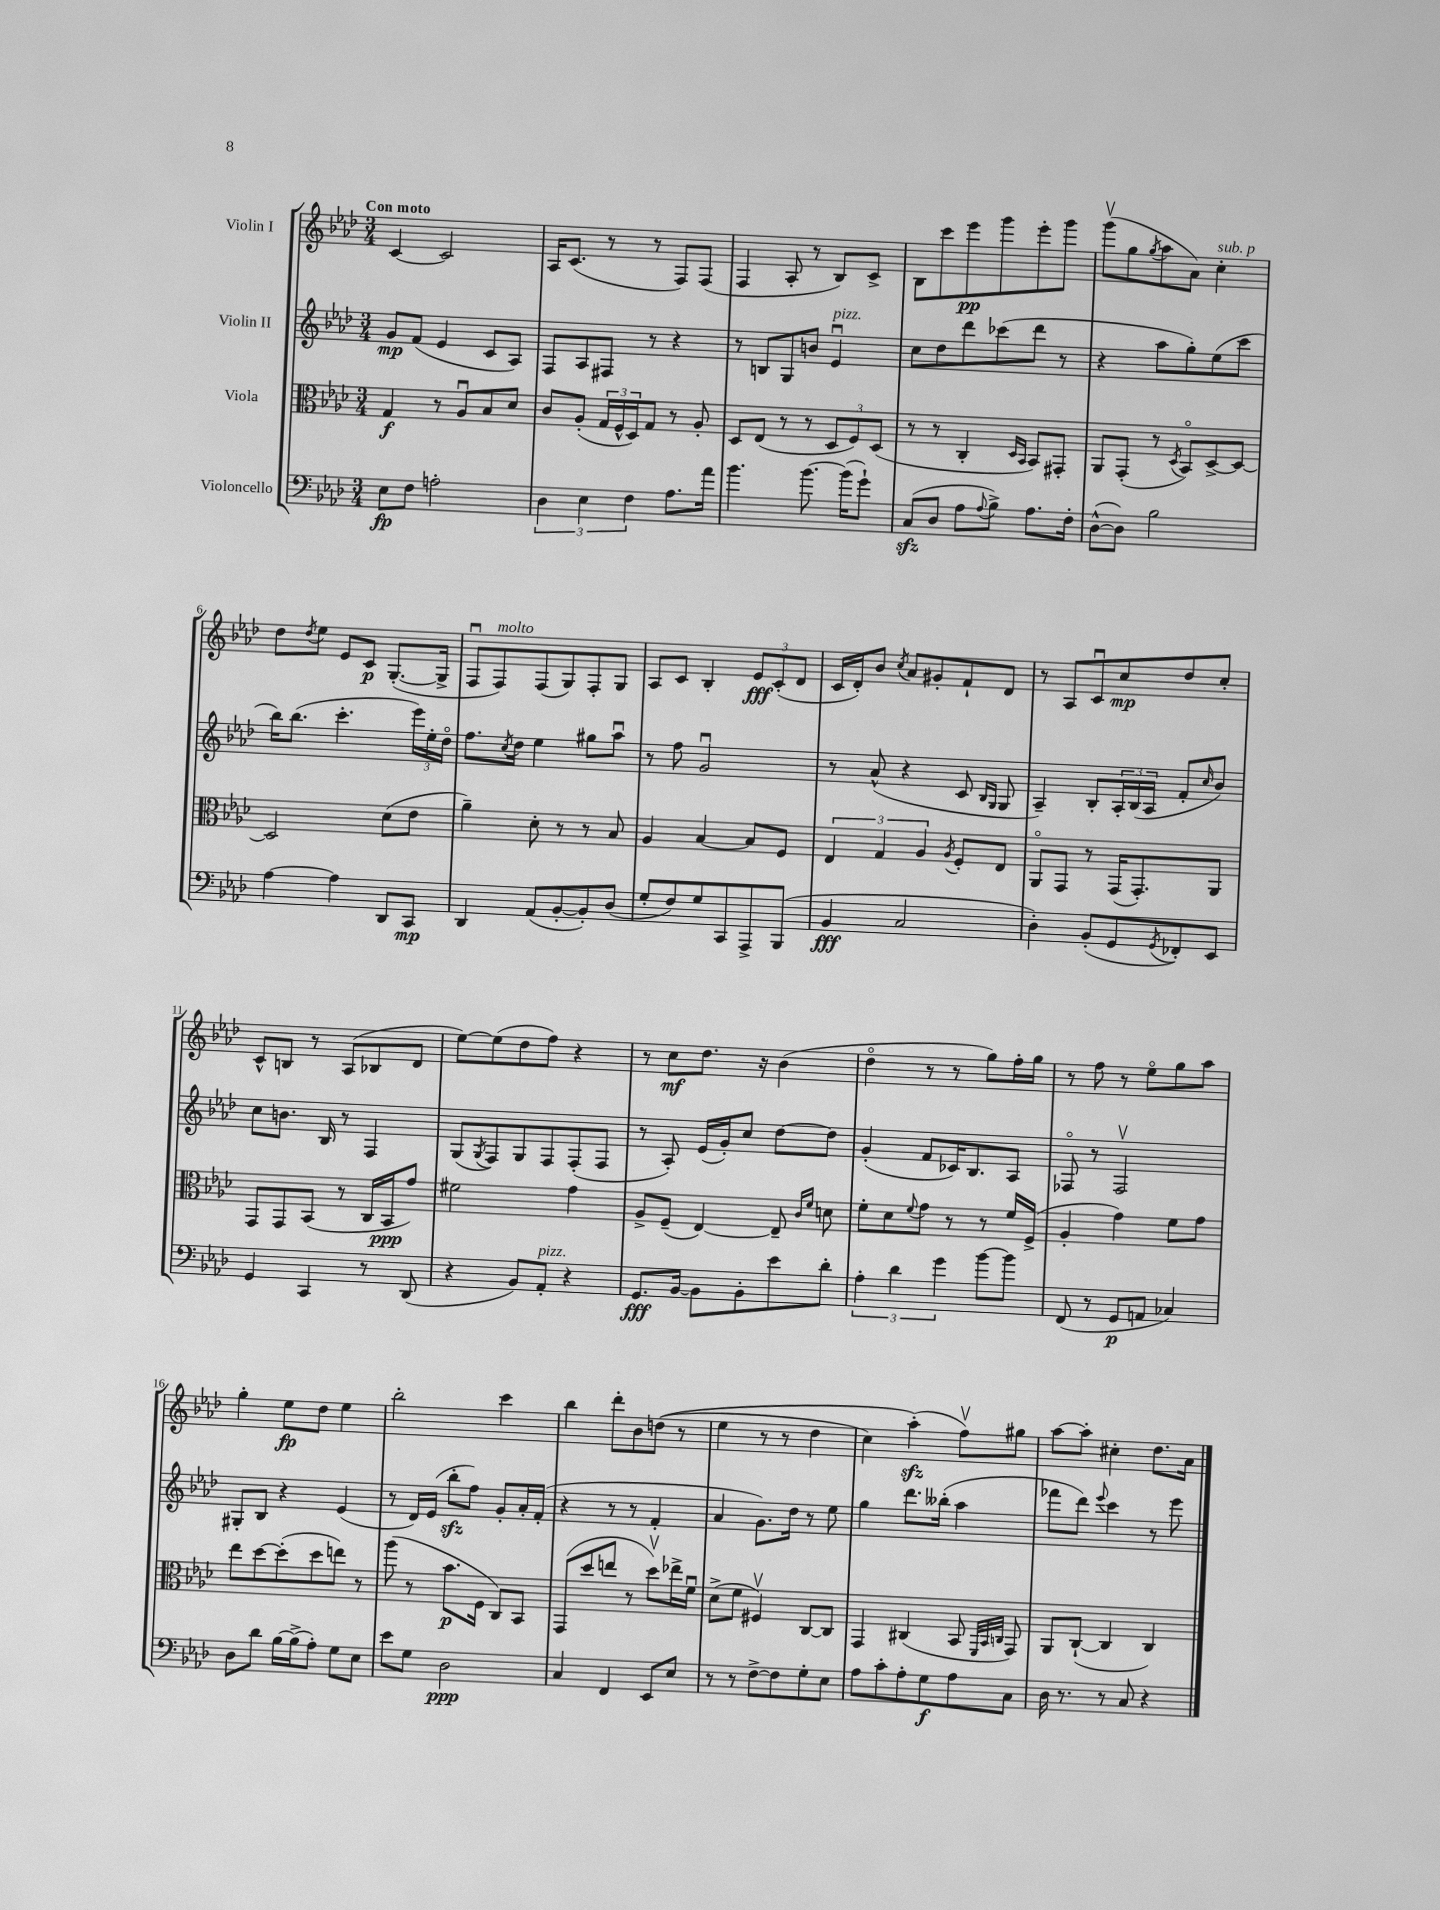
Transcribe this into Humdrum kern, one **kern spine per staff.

**kern	**kern	**kern	**kern
*staff4	*staff3	*staff2	*staff1
*clefF4	*clefC3	*clefG2	*clefG2
*k[b-e-a-d-]	*k[b-e-a-d-]	*k[b-e-a-d-]	*k[b-e-a-d-]
*M3/4	*M3/4	*M3/4	*M3/4
8E-\L	4G/	8g/L	[4c/
8F\J	.	(8f/J	.
2A'\	8r	4e-/	2c/]
.	8A-u/L	.	.
.	8B-/	8c/L	.
.	8d-/J	8A-/J)	.
=	=	=	=
6D-\	8c/L	8F/L	16A-/LK
.	.	.	(8.c/J
.	(8A-'/J	8A-/	.
6E-\	.	.	.
.	24G/LL	8F#/J	8r
.	24F^^/	.	.
6F\	24D-/J)	.	.
.	8G/J	8r	8r
8.A-\L	8r	4r	8F/L)
.	8A-'/	.	(8F/J
16a-\Jk	.	.	.
=	=	=	=
4.b-\	8D-/L	8r	4F/
.	(8E-/J	8B/L	.
.	8r	8G/	8A-'/
[8.b-\	8r	8b/J	8r
.	12D-/L	4e-u/	8B-/L)
(16b-\]LK	.	.	.
.	12F/)	.	.
8g`\J)	.	.	8c^/J
.	(12D-/J	.	.
=	=	=	=
(8C/L	8r	8cc\L	8B-\L
8D-/J	8r	8dd-\	8ccc\
8A-\L	4C'/	8ddd-\	8eee-\
8qqA-/	.	.	.
8B-^\J)	.	(8ccc-\	8ggg\
.	16qqD-/LL	.	.
.	16qqBB-/JJ	.	.
8.A-\L	8BB-/L)	8ddd-\J	8eee-'\
.	8GG#'/J	8r	8ggg\J
16F'\Jk	.	.	.
=	=	=	=
([8D-^^\L	8AA-/L	4r	(8gggv\L
8D-\]J)	(8GG'/J	.	8gg\
.	.	.	8qgg/
2B-\	8r	8aa-\L	8aa-\
.	8qD-/	.	.
.	8BB-o/L)	8gg'\)	8a-\J)
.	[8D-^/	(8ee-\	4cc'\
.	8D-/_J	8ccc\J	.
=	=	=	=
[4A-\	2D-/]	16bb-\LK)	8dd-\L
.	.	(8.bb-\J	.
.	.	.	8qdd-/
.	.	.	8ee-\J
4A-\]	.	4.ccc'\	8e-/L
.	.	.	8c/J
8DD-/L	(8d-\L	.	([8.G'/L
8CC/J	8e-\J	24eee-\LL)	.
.	.	24ee-'\	.
.	.	.	16G^/]Jk
.	.	24dd-o\JJ	.
=	=	=	=
4DD-/	4a-~\)	8.ff\L	8Fu/L
.	.	.	8F/)
.	.	8qcc/	.
.	.	16dd-\Jk	.
(8AA-/L	8d-'\	4ee-\	(8F/
[8BB-'/	8r	.	8G/)
8BB-'/])	8r	8gg#\L	8F'/
(8D-/J	8B-/	8aa-u\J	8G/J
=	=	=	=
8G'/L	4A-/	8r	8A-/L
8F/)	.	8ff\	8c/J
8G/	[4B-/	2gu/	4B-'/
8CC/	.	.	.
8AAA-^/	8B-/]L	.	12e-/L
.	.	.	(12c'/
(8BBB-/J	8F/J	.	.
.	.	.	12d-/J
=	=	=	=
4BB-/	6E-/	8r	16c/LL
.	.	.	16d-'/J)
.	.	(8a-^^/	8b-/J
.	6G/	.	.
.	.	.	8qcc/
2C/	.	4r	8a-/L
.	6A-/	.	.
.	.	.	8g#'/
.	8qA-/	.	.
.	8F'/L	8c/	8f`/
.	.	16qqB-/LL	.
.	.	16qqG/JJ	.
.	8E-/J	8G/	8d-/J
=	=	=	=
4D-'\)	8AA-o/L	4A-~/)	8r
.	8GG/J	.	8A-/L
(8BB-'/L	8r	8B-'/L	8cu/
8GG/	(16GG/LK	24A-'/L	8cc/
.	.	(24B-/	.
.	8.GG'/)	.	.
.	.	24A-/JJ	.
8qGG/	.	.	.
8FF-'/)	.	8f'/L	8dd-/
.	.	16qqcc/	.
8EE-/J	8AA-/J	8b-/J)	8cc'/J
=	=	=	=
4GG/	8GG/L	8cc\L	8c^^/L
.	8GG/	8.b\J	8B/J
4CC/	(8BB-/J	.	8r
.	.	16B-/	.
.	8r	8r	(8A-/L
8r	16C/LL	4F/	8B-/
.	16BB-/J	.	.
(8DD-/	8g/J)	.	8d-/J
=	=	=	=
4r	2f#\	(8G/L	[8ee-\L)
.	.	8qG/	.
.	.	8F/)	(8ee-\]
8BB-/L)	.	8G/	8dd-\
8AA-'/J	.	8F/	8ff\J)
4r	4g\	(8F'/	4r
.	.	8F/J	.
=	=	=	=
8.GG/L	8A-^/L	8r	8r
.	(8F~/J	8A-'/)	8cc\L
[16BB-/Jk	.	.	.
8BB-\]L	[4E-/)	(16e-/LL	8.dd-\J
.	.	16g'/J)	.
8BB-'\	.	8cc/J	.
.	.	.	16r
8e-\	8E-~/]	[8dd-\L	(4b-\
.	16qqc/LL	.	.
.	16qqf/JJ	.	.
8d-'\J	8d\	8dd-\]J	.
=	=	=	=
6A-'\	8f'\L	(4g'/	4dd-o\
.	8d-\	.	.
6d-\	.	.	.
.	8qqf/	.	.
.	8g\J	8f/L	8r
6g\	.	.	.
.	8r	16c-/K)	8r
.	.	8.B-/	.
[8b-\L	8r	.	8gg\L)
8b-\]J	16f/LL	8A-/J	16ff'\L
.	(16F^/JJ	.	16gg\JJ
=	=	=	=
(8FF/	4A-'/	8F-o/	8r
8r	.	8r	8ff\
8GG/L	4g\)	2F-v/	8r
8AA/J	.	.	8ee-o\L
4C-/)	8f\L	.	8gg\
.	8g\J	.	8aa-\J
=	=	=	=
8D-\L	8ee-\L	8G#'/L	4gg'\
8d-\J	[8dd-\	8B-/J	.
[16B-\LL	(8dd-'\]	4r	8ee-\L
(16B-^\]J	.	.	.
8A-'\J)	8dd-\	.	8dd-\J
8G\L	8ee\J)	(4e-/	4ee-\
8E-\J	8r	.	.
=	=	=	=
8e-\L	(8aa-\	8r	2bb-'\
8G\J	8r	16d-/LL)	.
.	.	(16e-/JJ	.
2D-\	8.b-\L	8bb-'\L	.
.	.	8ff\J)	.
.	16F\Jk	.	.
.	8C/L)	8g'/L	4ccc\
.	8BB-/J	16a-'/L	.
.	.	(16f'/JJ	.
=	=	=	=
4C/	(8GG/L	4r	4bb-\
.	8dd-/	.	.
4FF/	8ee/J	8r	8ddd-'\L
.	8r	8r	8b-\
8EE-/L	8dd-v\L)	4f'/	&((8dd\J
8E-/J	16ee-^\L	.	8r
.	16fu\JJ	.	.
=	=	=	=
8r	(8d-^\L	4a-/	4ee-\
8r	8f\J	.	.
[8F^\L	4F#v/)	8.g\L)	8r
8F\]	.	.	8r
.	.	16dd-\Jk	.
8G'\	[8C/L	8r	4dd-\
8E-\J	8C/]J	8ee-\	.
=	=	=	=
8A-\L	4GG/	4gg\	4cc\)
8c'\	.	.	.
8A-'\	(4C#/	8.ddd-\L	(4aa-'\&)
8G\	.	.	.
.	.	(16bb--'\Jk	.
8A-\	8BB-/	4aa-\	8ffv\L)
.	32qqFF/LLL	.	.
.	32qqBB-/	.	.
.	32qqC/JJJ	.	.
8C\J	8GG/)	.	8gg#\J
=	=	=	=
16D-\	8AA-/L	8fff-\L	[8aa-\L
8.r	.	.	.
.	([8C`/J	8ddd-\J)	8aa-'\]J
.	.	8qqeee-/	.
8r	4C/]	4ccc\	4cc#'\
8C/	.	.	.
4r	4C/)	8r	8.dd-\L
.	.	8eee-\	.
.	.	.	16a-\Jk
==	==	==	==
*-	*-	*-	*-
